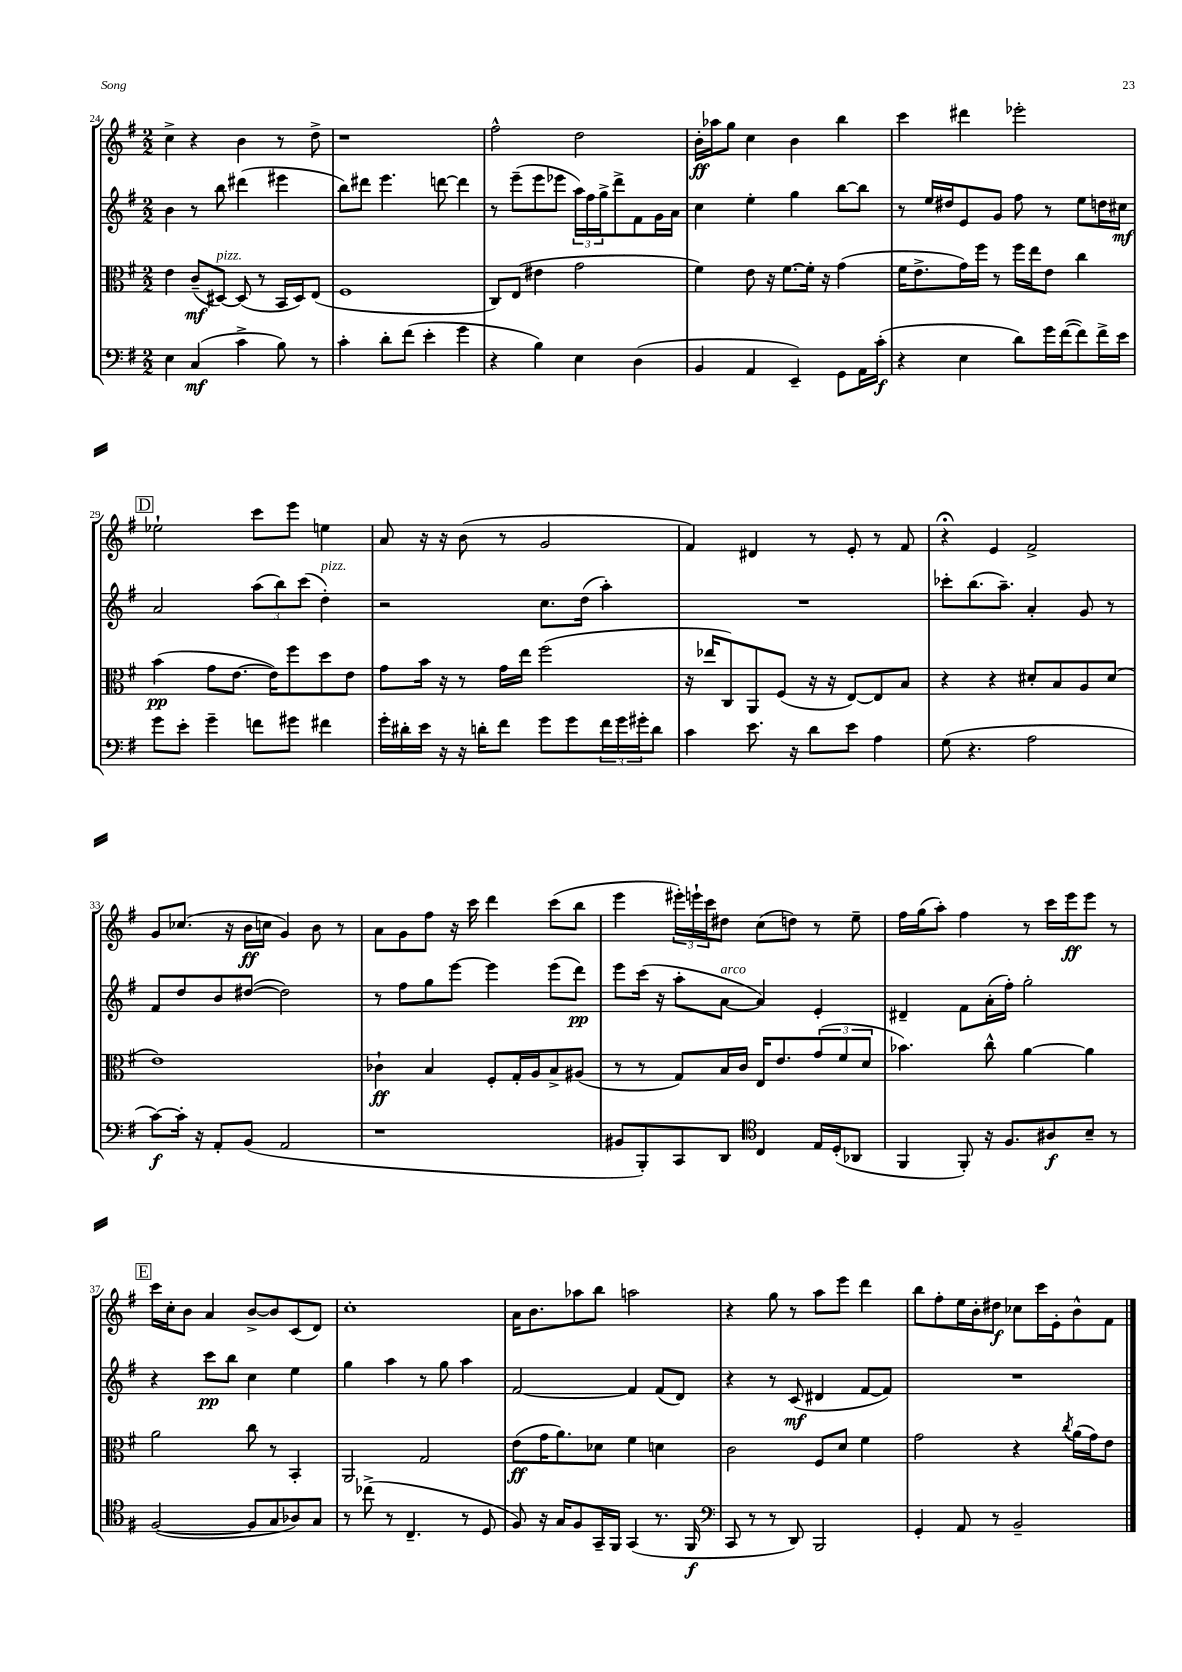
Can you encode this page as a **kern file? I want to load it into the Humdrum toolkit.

**kern	**kern	**kern	**kern
*staff4	*staff3	*staff2	*staff1
*clefF4	*clefC3	*clefG2	*clefG2
*k[f#]	*k[f#]	*k[f#]	*k[f#]
*M2/2	*M2/2	*M2/2	*M2/2
4E\	4e\	4b\	4cc^\
(4C/	(8c~/L	8r	4r
.	[8D#/J)	8bb\	.
4c^\	(8D#/]	(4ddd#\	4b\
.	8r	.	.
8B\)	16BB/LL	4eee#\	8r
.	16D#/J)	.	.
8r	(8E/J	.	8dd^\
=	=	=	=
4c'\	1F#	8bb\L)	1r
.	.	8ddd#\J	.
8d'\L	.	4.eee\	.
(8f#\J	.	.	.
4e'\	.	.	.
.	.	[8ddd\	.
4g\	.	4ddd\]	.
=	=	=	=
4r	8C/L)	8r	2ff#^^\
.	(8E/J	(8eee~\L	.
4B\)	4e#\	8eee\	.
.	.	8eee-\J	.
4E\	2g\	24aa\LL)	2dd\
.	.	24ff#\	.
.	.	24gg^\J	.
.	.	8ddd^\	.
(4D\	.	8f#\	.
.	.	16g\L	.
.	.	16a\JJ	.
=	=	=	=
4BB/	4f#\)	4cc\	16b'\LL
.	.	.	16aa-\J
.	.	.	8gg\J
4AA/	8e\	4ee'\	4cc\
.	16r	.	.
.	[8.f#\L	.	.
4EE~/)	.	4gg\	4b\
.	16f#'\]Jk	.	.
.	16r	.	.
8GG\L	(4g\	[8bb\L	4bb\
16AA\L	.	8bb\]J	.
(16c'\JJ	.	.	.
=	=	=	=
4r	16f#\LK	8r	4ccc\
.	8.e^\	.	.
.	.	16ee/LL	.
.	.	16dd#/J	.
4E\	16g\L)	8e/	4ddd#\
.	16ff#\JJ	.	.
.	8r	8g/J	.
8d\L)	16ff#\LL	8ff#\	2eee-'\
.	16ee\J	.	.
16g\L	8e\J	8r	.
([16f#\J	.	.	.
8f#\])	4cc\	8ee\L	.
16f#^\L	.	16dd\L	.
16e\JJ	.	16cc#\JJ	.
=	=	=	=
8g\L	(4b\	2a/	2ee-`\
8e'\J	.	.	.
4g~\	8g\L	.	.
.	[8.e\J	.	.
8f\L	.	(12aa\L	8ccc\L
.	16e\]LK)	.	.
.	.	12bb\)	.
8g#\J	8ff#\	.	8eee\J
.	.	(12ccc\J	.
4f#\	8dd\	4dd'\)	4ee\
.	8e\J	.	.
=	=	=	=
16g'\LL	8g\L	2r	8a/
16d#'\	.	.	.
16e\JJ	16b\Jk	.	16r
16r	16r	.	16r
16r	8r	.	(8b\
16d'\LK	.	.	.
8f#\J	16g\LL	.	8r
.	16ee\JJ	.	.
8g\L	(2ff#\	8.cc\L	2g/
8g\	.	.	.
.	.	(16dd\Jk	.
24f#\L	.	4aa'\)	.
24g\	.	.	.
24g#'\J	.	.	.
8d\J	.	.	.
=	=	=	=
4c\	16r	1r	4f#/)
.	16ee-/LK	.	.
.	8C/)	.	.
8.e\	8AA/	.	4d#/
.	(8F#/J	.	.
16r	.	.	.
8d\L	16r	.	8r
.	16r	.	.
8e\J	[8E/L)	.	8e'/
4A\	8E/]	.	8r
.	8B/J	.	8f#/
=	=	=	=
(8G\	4r	8ccc-'\L	4r;
4.r	.	(8.bb\	.
.	4r	.	4e/
.	.	8.aa~\J)	.
2A\	8d#'/L	4a'/	2f#^/
.	8B/	.	.
.	8A/	8g/	.
.	(8d#/J	8r	.
=	=	=	=
[8c\L)	1e)	8f#/L	8g/L
16c'\]Jk	.	8dd/	(8.cc-/J
16r	.	.	.
8AA'/L	.	8b/	.
.	.	.	16r
(8BB/J	.	([8dd#/J	16b\LL
.	.	.	16cc\JJ
2AA/	.	2dd#\])	4g/)
.	.	.	8b\
.	.	.	8r
=	=	=	=
1r	4c-`\	8r	8a\L
.	.	8ff#\L	8g\
.	4B/	8gg\	8ff#\J
.	.	[8eee\J	16r
.	.	.	16ccc\
.	8F#'/L	4eee\]	4ddd\
.	16G'/L	.	.
.	16A/J	.	.
.	8B^/	(8eee\L	(8ccc\L
.	(8A#/J	8ddd\J)	8bb\J
=	=	=	=
8BB#/L	8r	8eee\L	4eee\
8BBB'/)	8r	(16ccc\Jk	.
.	.	16r	.
8CC/	8G/L)	8aa'\L	24eee#'\LL)
.	.	.	24eee`\
.	.	.	24ccc\J
8DD/J	16B/L	[8a\J	8dd#\J
.	16c/JJ	.	.
*clefC4	*	*	*
4C/	16E/LK	4a/])	(8cc\L
.	8.e/	.	.
.	.	.	8dd\J)
16E/LL	(12g/	4e'/	8r
(16D'/J	.	.	.
.	12f#/	.	.
8AA-/J	.	.	8ee~\
.	12d/J	.	.
=	=	=	=
4FF#/	4.b-\)	4d#~/	16ff#\LL
.	.	.	(16gg\J
.	.	.	8aa'\J)
8FF#'/)	.	8f#\L	4ff#\
16r	8cc^^\	(16a'\L	.
8.F#/L	.	16ff#'\JJ)	.
.	[4a\	2gg'\	8r
8A#/	.	.	16ccc\LL
.	.	.	16eee\J
8B~/J	4a\]	.	8eee\J
8r	.	.	8r
=	=	=	=
([2F#/	2a\	4r	16ccc\LL
.	.	.	16cc'\J
.	.	.	8b\J
.	.	8ccc\L	4a/
.	.	8bb\J	.
8F#/]L	8cc\	4cc\	[8b^/L
8G/	8r	.	8b/]
8A-/)	4BB'/	4ee\	(8c/
8G/J	.	.	8d/J)
=	=	=	=
8r	2AA/	4gg\	1cc'
(8cc-^\	.	.	.
8r	.	4aa\	.
4.C~/	.	.	.
.	2G/	8r	.
.	.	8gg\	.
8r	.	4aa\	.
8D/	.	.	.
=	=	=	=
8F#/)	(8e\L	[2f#/	16a\LK
.	.	.	8.b\
16r	16g\K	.	.
16G/LK	8.a\)	.	.
8F#/	.	.	8aa-\
16GG~/L	8d-\J	.	8bb\J
16FF#/JJ	.	.	.
(4GG/	4f#\	4f#/]	2aa\
8.r	4d\	(8f#/L	.
.	.	8d/J)	.
16FF#/	.	.	.
=	=	=	=
*clefF4	*	*	*
8CC/	2c\	4r	4r
8r	.	.	.
8r	.	8r	8gg\
8DD/)	.	(8c/	8r
2BBB/	8F#/L	4d#/	8aa\L
.	8d/J	.	8eee\J
.	4f#\	[8f#/L	4ddd\
.	.	8f#/]J)	.
=	=	=	=
4GG'/	2g\	1r	8bb\L
.	.	.	8ff#'\
8AA/	.	.	16ee\L
.	.	.	16b'\J
8r	.	.	8dd#\J
2BB~/	4r	.	8cc-\L
.	.	.	16ccc\L
.	.	.	16e'\J
.	8qcc/	.	.
.	(16a\LL	.	8b^^\
.	16g\J)	.	.
.	8e\J	.	8f#\J
==	==	==	==
*-	*-	*-	*-
